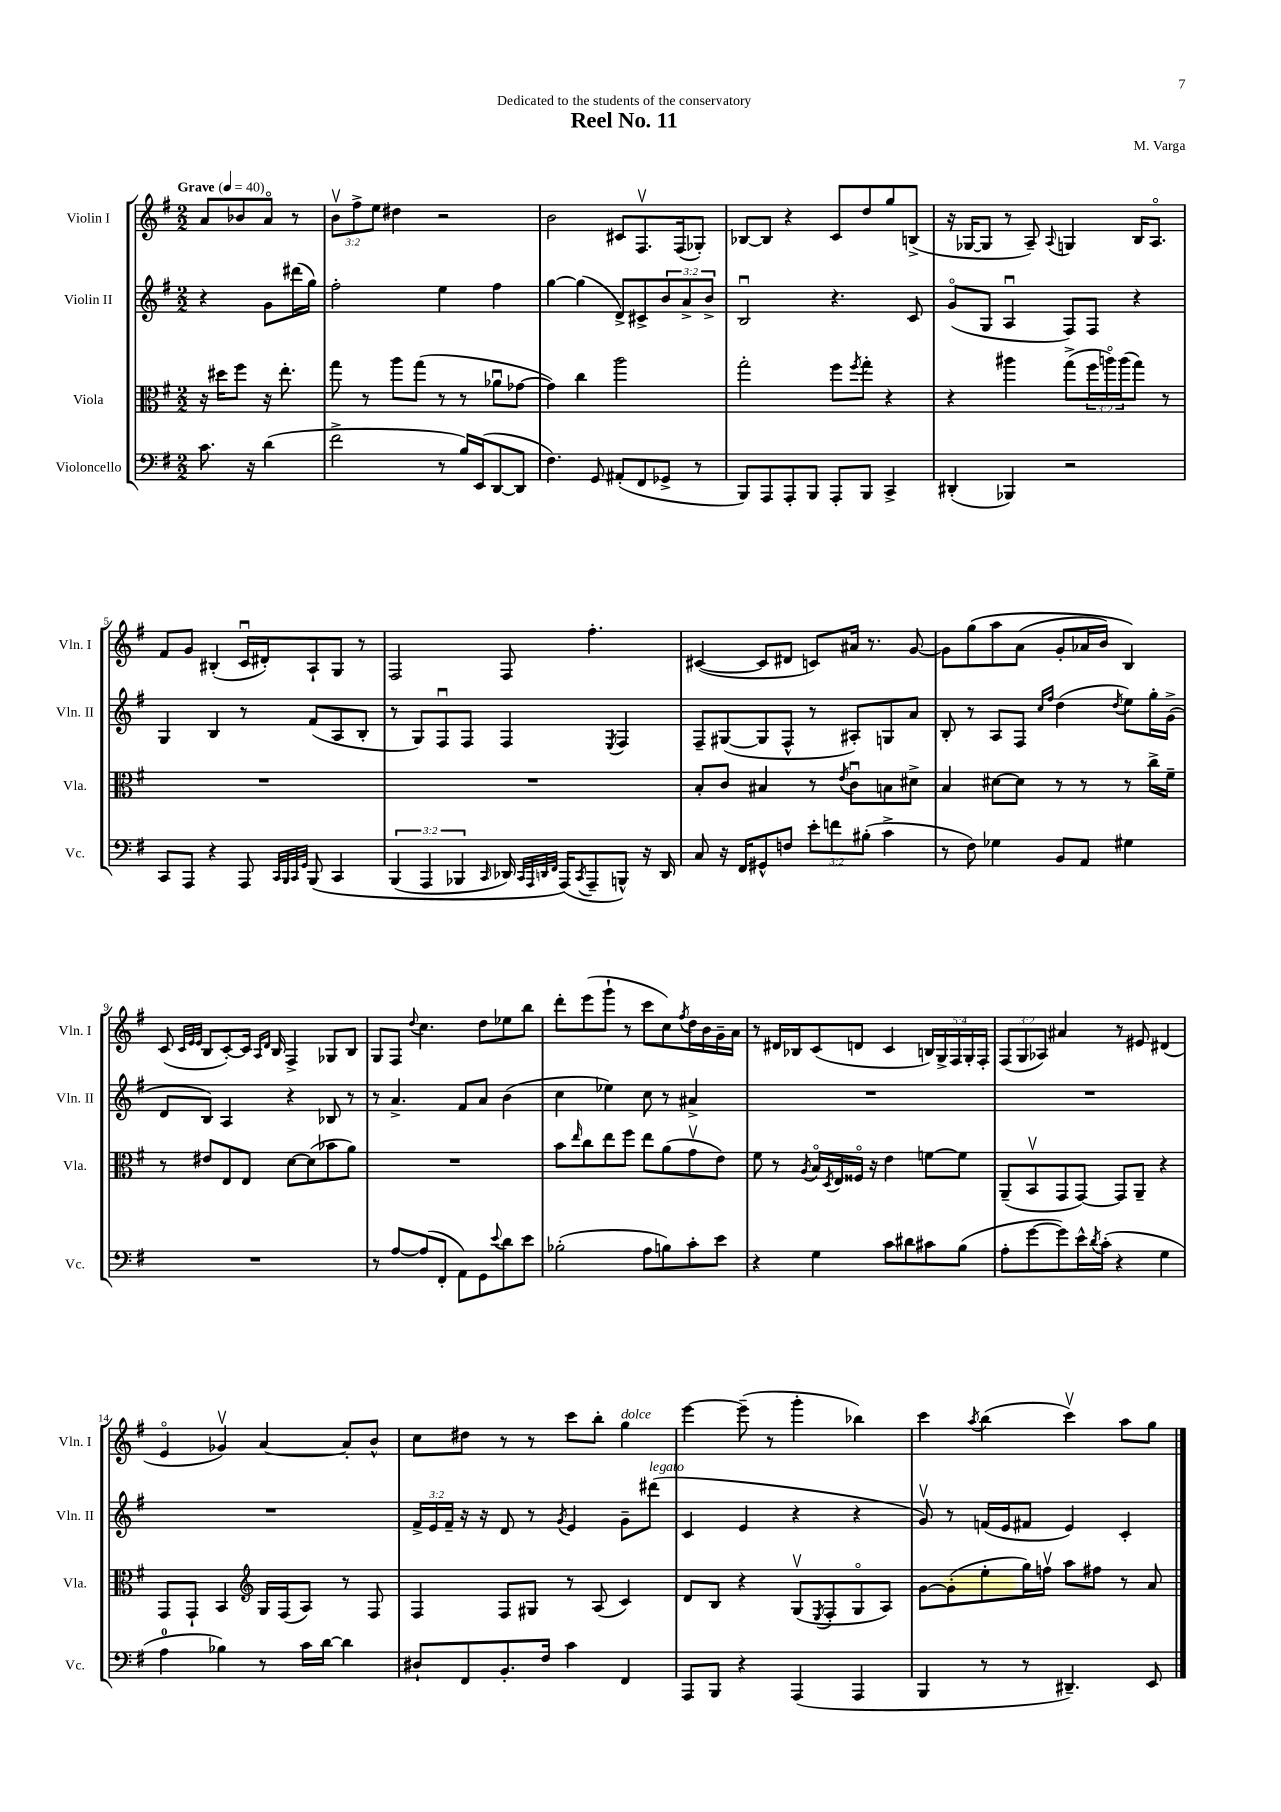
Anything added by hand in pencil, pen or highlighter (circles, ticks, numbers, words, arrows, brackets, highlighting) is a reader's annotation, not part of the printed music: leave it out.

**kern	**kern	**kern	**kern
*staff4	*staff3	*staff2	*staff1
*clefF4	*clefC3	*clefG2	*clefG2
*k[f#]	*k[f#]	*k[f#]	*k[f#]
*M2/2	*M2/2	*M2/2	*M2/2
*MM40	*MM40	*MM40	*MM40
8.c	16r	4r	8a
.	16dd#	.	.
.	8ff#	.	8b-
16r	.	.	.
(4d	16r	8g	8ao
.	8.ee'	.	.
.	.	(16ddd#	8r
.	.	16gg)	.
=	=	=	=
2f#^	8gg	2ff#'	12bv
.	.	.	12ff#^
.	8r	.	.
.	.	.	12ee
.	8aa	.	4dd#
.	(8gg	.	.
8r	8r	4ee	2r
16B)	8r	.	.
(16EE	.	.	.
[8DD	8a-u	4ff#	.
8DD]	[8g-	.	.
=	=	=	=
4.F#)	4g-])	[4gg	2b
.	4cc	(4gg]	.
8GG	.	.	.
(8AA#'	2aa	8d^)	8c#
8FF#	.	8c#^	8.F#v
8GG-^	.	12b	.
.	.	.	(16F#
.	.	12a^	.
8r	.	.	8G-')
.	.	12b^	.
=	=	=	=
8BBB)	2gg'	2Bu	[8B-
8AAA	.	.	8B-]
8AAA'	.	.	4r
8BBB	.	.	.
8AAA'	8ff#	4.r	8c
.	8qff#	.	.
8BBB	8gg'	.	8dd
4CC^	4r	.	8gg
.	.	8c	(8B^
=	=	=	=
(4DD#'	4r	(8go	16r
.	.	.	[16G-
.	.	8G	8G-]
4BBB-)	4aa#	4Au	8r
.	.	.	8A~)
.	.	.	8qqA
2r	(8gg^	8F#)	4G
.	24ff#	8F#	.
.	24aao)	.	.
.	(24aa	.	.
.	8gg)	4r	16B
.	.	.	8.Ao
.	8r	.	.
=	=	=	=
8CC	1r	4G	8f#
8AAA	.	.	8g
4r	.	4B	(4B#'
8AAA	.	8r	16cu
.	.	.	16d#')
32qqCC	.	.	.
32qqBBB	.	.	.
32qqCC	.	.	.
32qqGG	.	.	.
&(8BBB	.	(8f#	8A`
4CC	.	8A	8G
.	.	8B'	8r
=	=	=	=
(6BBB	1r	8r	2F#
.	.	8G)	.
6AAA	.	.	.
.	.	8F#u	.
6BBB-	.	.	.
.	.	8F#	.
16qqCC	.	.	.
16DD-)	.	4F#	8F#
32qqCC	.	.	.
32qqAAA	.	.	.
32qqDD	.	.	.
32qqFF#	.	.	.
(16AAA&)	.	.	.
8qCC	.	.	.
8AAA~	.	.	4.ff#'
.	.	8qE	.
8BBB^^)	.	4F#	.
16r	.	.	.
16DD	.	.	.
=	=	=	=
8C	8B'	8F#~	([4c#
16r	8c	([8G#	.
16FF#	.	.	.
8GG#^^	4B#	8G#]	8c#]
8F	.	8F#^^	8d#
12e'	8r	8r	8c)
12f	.	.	.
.	8qe	.	.
.	8cu	8A#')	16a#
(12B#'	.	.	.
.	.	.	8.r
4c^	8B	8G	.
.	8d#^	8a	[8g
=	=	=	=
8r	4B	8B'	8g]
8F#)	.	8r	&(8gg
4G-	[8d#	8A	8aa
.	8d#]	8F#	(8a
.	.	16qqcc	.
.	.	16qqff#	.
8BB	8r	(4dd	8g'
8AA	8r	.	16a-
.	.	.	16b)
.	.	8qdd	.
4G#	8r	8ee)	4B&)
.	16cc^	16gg'	.
.	16f#~	(16g^	.
=	=	=	=
1r	8r	8d	(8c
.	.	.	32qqc
.	.	.	32qqe
.	.	.	32qqe
.	8e#	8B)	8B
.	8E	4A	[8c')
.	8E	.	16c]
.	.	.	16qqA
.	.	.	16qqd
.	.	.	16B
.	[8d	4r	4F#^
.	(8d]	.	.
.	8b-	8B-	8G-
.	8a)	8r	8B
=	=	=	=
8r	1r	8r	8G
[8A	.	4.a^	8F#
.	.	.	8qqdd
(8A]	.	.	4.cc
8FF#'	.	.	.
8AA)	.	8f#	.
8GG	.	8a	8dd
8qqe	.	.	.
8d	.	(4b	8ee-
8e	.	.	8bb
=	=	=	=
(2B-'	8b	4cc	8ddd'
.	16qqee	.	.
.	8cc	.	(8eee
.	8ee	4ee-)	8ggg`
.	8ff#	.	8r
8A	8ee	8cc	8ccc
8B)	(8a	8r	8cc)
.	.	.	8qff#
8c'	8gv	4a#^	16dd
.	.	.	16b
8e	8e)	.	16g~
.	.	.	16a
=	=	=	=
4r	8f#	1r	8r
.	8r	.	16d#
.	.	.	16B-
.	8qA	.	.
4G	16Bo	.	(8c
.	8qD	.	.
.	16E	.	.
.	16F##o	.	8d
.	16r	.	.
8c	4e	.	4c
8d#	.	.	.
8c#	[8f	.	20B)
.	.	.	20G^
.	.	.	20F#
(8B	8f]	.	.
.	.	.	20G'
.	.	.	20F#'
=	=	=	=
8A'	(8AA~	1r	(12F#
.	.	.	12G
[8g	8BBv	.	.
.	.	.	12A-)
8g])	8GG	.	4a#
16e^^	[8GG)	.	.
8qd	.	.	.
(16c'	.	.	.
4r	8GG]	.	8r
.	8AA~	.	8e#
4G	4r	.	(4d#
=	=	=	=
4A	8GG	1r	4eo
.	8GG`	.	.
4B-)	4BB	.	4g-v)
*	*clefG2	*	*
8r	16G	.	[4a
.	(16F#	.	.
16c	8A)	.	.
[16d	.	.	.
4d]	8r	.	8a']
.	8F#	.	8b^^
=	=	=	=
8D#`	4F#	24f#^	8cc
.	.	24e	.
.	.	24f#~	.
8FF#	.	16r	8dd#
.	.	16r	.
8.BB'	8F#	8d	8r
.	8G#	8r	8r
16F#	.	.	.
.	.	8qg	.
4c	8r	4e	8ccc
.	(8A	.	8bb'
4FF#	4c)	8g~	4gg
.	.	(8ddd#	.
=	=	=	=
8AAA	8d	4c	[4eee
8BBB	8B	.	.
4r	4r	4e	(8eee~]
.	.	.	8r
(4AAA	(8Gv	4r	4ggg'
.	8qE	.	.
.	8F#'	.	.
4AAA	8Go	4r	4bb-)
.	8A)	.	.
=	=	=	=
4BBB	[8g	8gv)	4ccc
.	(8g']	8r	.
.	.	.	8qaa
8r	8ee'	(16f	(4bb
.	.	16e	.
8r	16gg)	8f#	.
.	16ffv	.	.
4.DD#~)	8aa	4e)	4cccv)
.	8ff#	.	.
.	8r	4c'	8aa
8EE	8a	.	8gg
==	==	==	==
*-	*-	*-	*-
